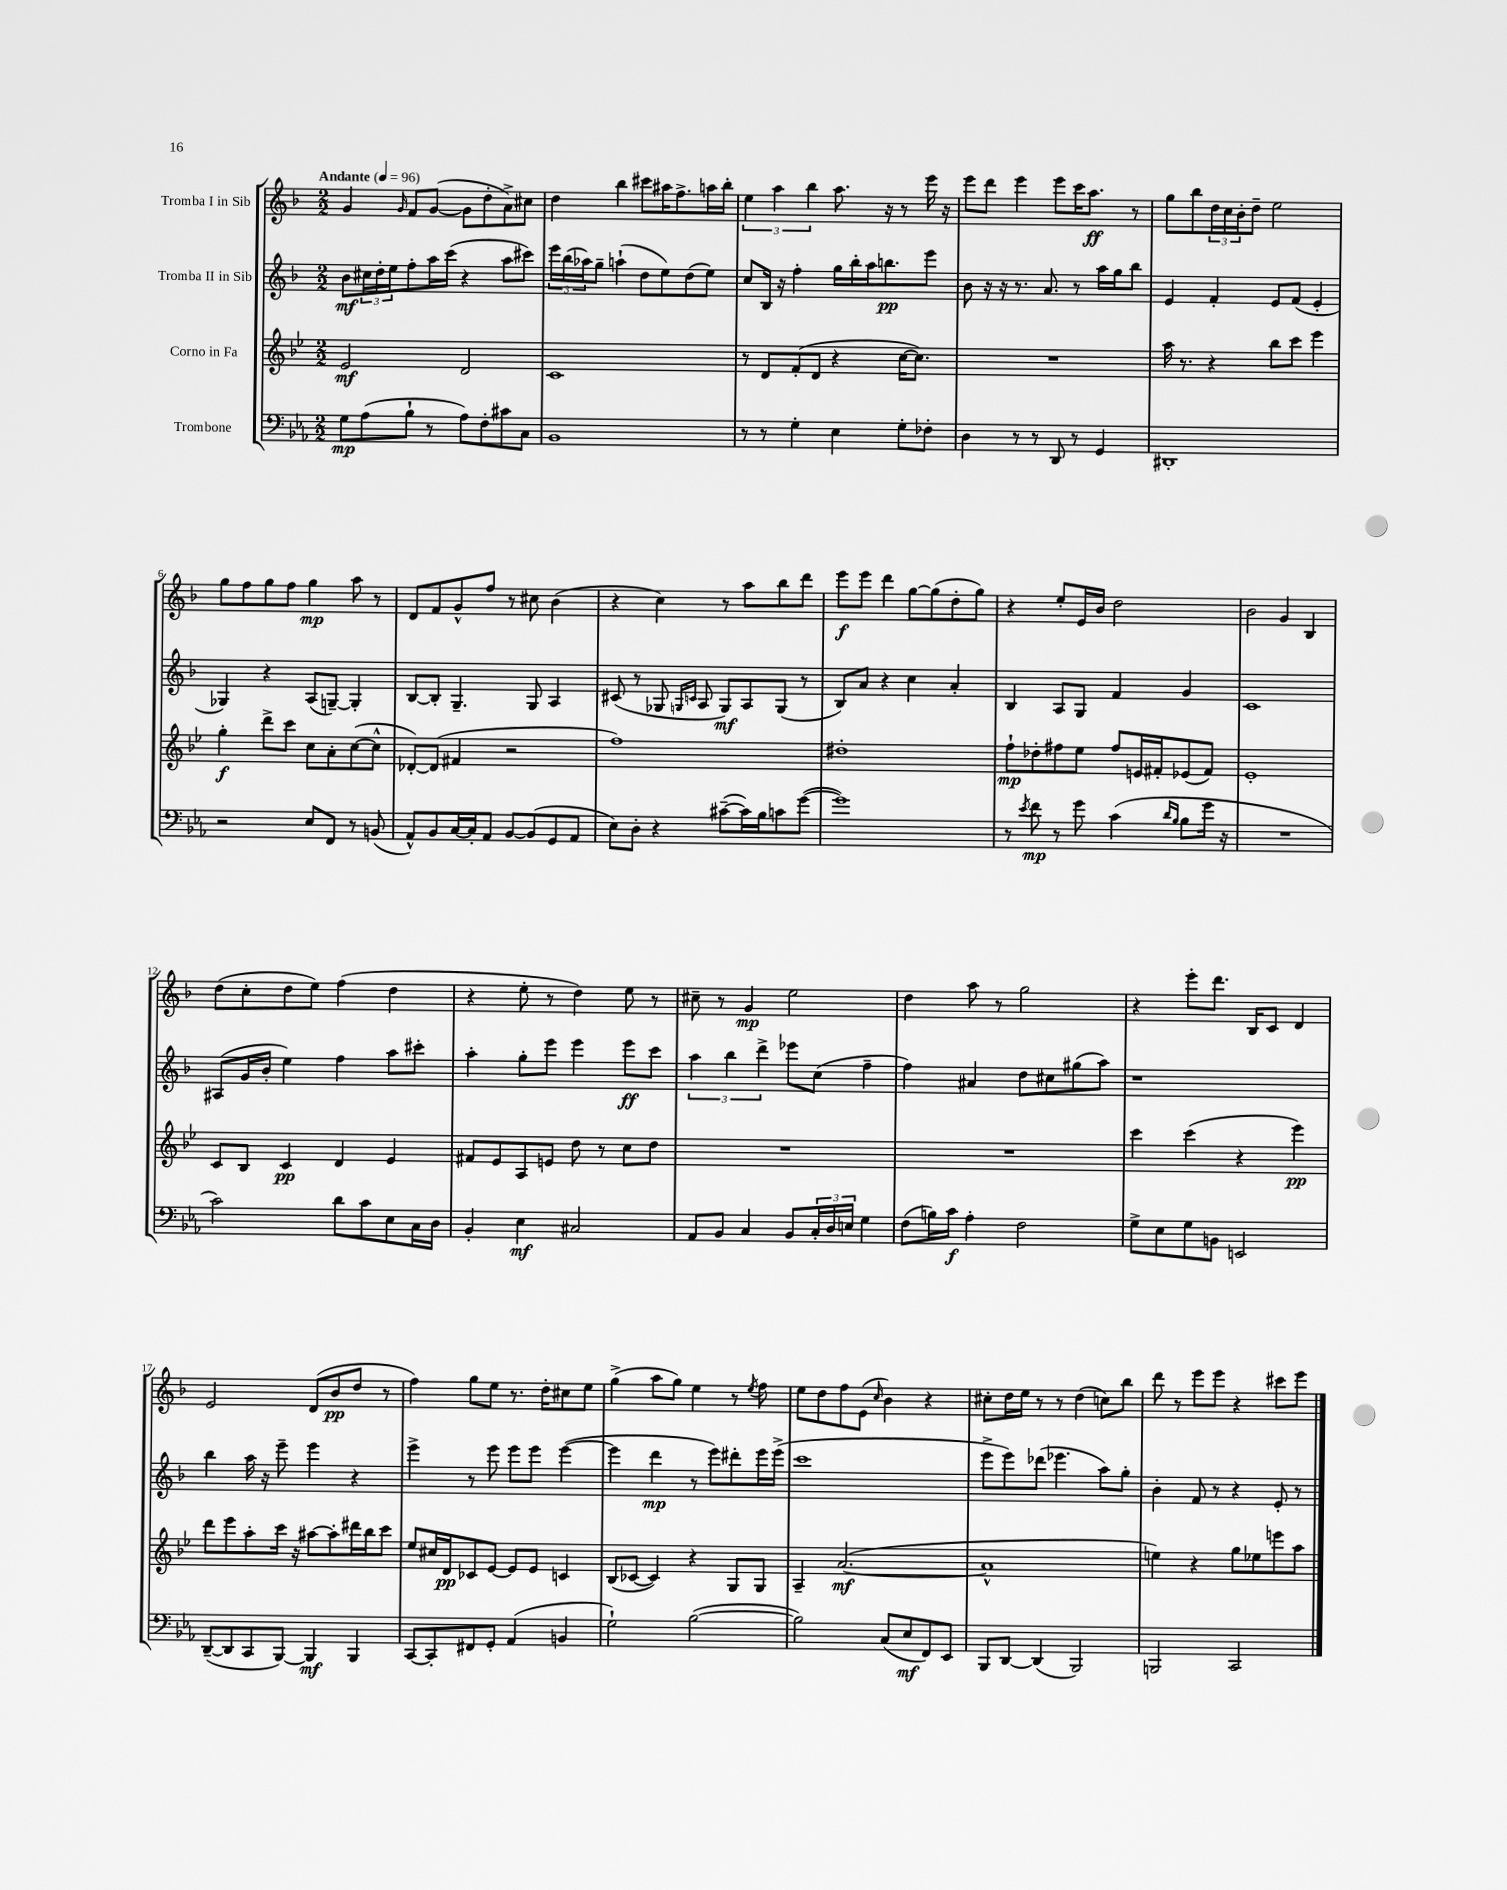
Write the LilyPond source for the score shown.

<<
\new StaffGroup <<
\new Staff = "s0" \with { instrumentName = "Tromba I in Sib" } {
    \clef treble \key f \major \numericTimeSignature \time 2/2 \tempo "Andante" 4 = 96
    g'4 \grace { g'16 } f'8 g'8~( g'8 d''8-. a'8->) cis''8 |
    d''4 bes''4 cis'''8 ais''16 f''8.-> a''16 bes''16-. |
    \tuplet 3/2 { e''4 a''4 bes''4 } a''8. r16 r8 e'''16 r16 |
    e'''8 d'''8 e'''4 e'''8 c'''16 a''8.\ff r8 |
    g''8 bes''8 \tuplet 3/2 { d''16 c''16 bes'16-. } d''8-- e''2 |
    g''8 f''8 g''8 f''8 g''4\mp a''8 r8 |
    d'8 f'8 g'8-^ f''8 r8 cis''8 bes'4( |
    r4 c''4) r8 a''8 bes''8 d'''8 |
    e'''8\f e'''8 d'''4 g''8~ g''8( d''8-. g''8) |
    r4 e''8-. e'16 bes'16 d''2 |
    bes'2 g'4 bes4 |
    d''8( c''8-. d''8 e''8) f''4( d''4 |
    r4 e''8-. r8 d''4) e''8 r8 |
    cis''8-- r8 g'4\mp e''2 |
    d''4 a''8 r8 g''2 |
    r4 e'''8-. d'''8. bes16 c'8 d'4 |
    e'2 d'8( bes'8\pp d''8 r8 |
    f''4) g''8 e''8 r8. d''16-. cis''8 e''8 |
    g''4->( a''8 g''8) e''4 r8 \acciaccatura { e''8 } f''8 |
    e''8 d''8 f''8 e'8( \grace { c''16 } bes'4) r4 |
    cis''8-. d''16 e''16 r8 r8 d''4( c''8) bes''8 |
    d'''8 r8 e'''8 e'''8 r4 cis'''8 e'''8 \bar "|." |
}
\new Staff = "s1" \with { instrumentName = "Tromba II in Sib" } {
    \clef treble \key f \major \numericTimeSignature \time 2/2
    bes'8\mf \tuplet 3/2 { cis''16 d''16-. e''16 } f''8-. a''16 c'''16( r4 a''8 cis'''8) |
    \tuplet 3/2 { e'''16 bes''16( aes''16) } g''8-- a''4-!( d''8 e''8) d''8( e''8) |
    c''8 bes16 r16 f''4-. g''16 bes''16-. a''16 b''8.\pp e'''8 |
    bes'8 r16 r16 r8. a'8. r8 a''16 g''16 bes''8 |
    e'4 f'4-. e'8 f'8( e'4-. |
    ges4) r4 a8( g8~--) g4-. |
    bes8~ bes8-. g4.-- g8 a4 |
    cis'8( r8 ges8 \grace { g16 c'16 } a8 g8\mf) a8 g8( r8 |
    bes8) a'8 r4 c''4 a'4-. |
    bes4 a8 g8 f'4 g'4 |
    c'1 |
    ais8( g'16 bes'16-. e''4) f''4 a''8 cis'''8-. |
    a''4-. g''8-. e'''8 e'''4 e'''8\ff c'''8 |
    \tuplet 3/2 { a''4 bes''4 d'''4-> } ees'''8 c''8( f''4-- |
    f''4) ais'4 d''8 cis''8 gis''8( a''8) |
    r1 |
    bes''4 a''16 r16 e'''8-- e'''4 r4 |
    e'''4-> r8 e'''8 e'''8 e'''8 e'''4~( |
    e'''4 d'''4\mp r8 e'''8) dis'''8-. e'''16 e'''16->( |
    c'''1 |
    e'''8-> e'''8) des'''8( ees'''4. a''8) g''8-. |
    bes'4-. f'8 r8 r4 e'8-. r8 \bar "|." |
}
\new Staff = "s2" \with { instrumentName = "Corno in Fa" } {
    \clef treble \key bes \major \numericTimeSignature \time 2/2
    ees'2\mf d'2 |
    c'1 |
    r8 d'8 f'8-.( d'8 r4 c''16~ c''8.) |
    R1 |
    a''16 r8. r4 bes''8 c'''8 ees'''4 |
    g''4-.\f d'''8-> c'''8 c''8 a'8-. c''8~( c''8-^ |
    des'8~-.) des'8( fis'4 r2 |
    f''1) |
    dis''1-. |
    f''8-!\mp des''8-. fis''8 ees''8 fis''8 e'16 fis'16-. ees'8( fis'8) |
    ees'1-. |
    c'8 bes8 c'4\pp d'4 ees'4 |
    fis'8 ees'8 a8 e'8 d''8 r8 c''8 d''8 |
    R1 |
    R1 |
    c'''4 c'''4( r4 ees'''4\pp) |
    d'''8 ees'''8 a''8-. c'''16 r16 ais''8~ ais''8-. dis'''16 bes''16 c'''8 |
    ees''8 cis''16 d'16\pp ces'8 ees'8~ ees'8 ees'8 c'4 |
    bes8( ces'8~ ces'4) r4 g8 g8 |
    a4-- a'2.~\mf( |
    a'1-^ |
    e''4) r4 g''8 ees''8 e'''8 a''8 \bar "|." |
}
\new Staff = "s3" \with { instrumentName = "Trombone" } {
    \clef bass \key ees \major \numericTimeSignature \time 2/2
    g8\mp aes8( bes8-! r8 aes8) f8-. cis'8 c8 |
    bes,1 |
    r8 r8 g4-. ees4 g8-. fes8-. |
    d4 r8 r8 d,8 r8 g,4 |
    dis,1-. |
    r2 ees8 f,8 r8 b,8( |
    aes,8-^) bes,8 c16~ c16-. aes,8 bes,8~ bes,8( g,8 aes,8 |
    ees8) d8-. r4 cis'8~--( cis'16) bes16 c'8 g'8~( |
    g'1) |
    r8 \acciaccatura { ees'8 } f'8\mp r8 g'8 c'4( \grace { d'16 bes16 } bes8 g'16 r16 |
    R1 |
    c'2) d'8 c'8 ees8 c16 d16 |
    bes,4-. ees4\mf cis2 |
    aes,8 bes,8 c4 bes,8 \tuplet 3/2 { c16-. d16 e16 } g4 |
    f8( b16) c'16\f aes4-. f2 |
    g8-> ees8 g8 b,8 e,2 |
    d,8~--( d,8 c,8 bes,,8~) bes,,4\mf bes,,4 |
    c,8~ c,8-. fis,8 g,8-. aes,4( b,4 |
    g2-!) bes2~( |
    bes2) c8( ees8\mf f,8) ees,8 |
    bes,,8 d,8~ d,4( bes,,2) |
    b,,2 c,2 \bar "|." |
}
>>
>>
